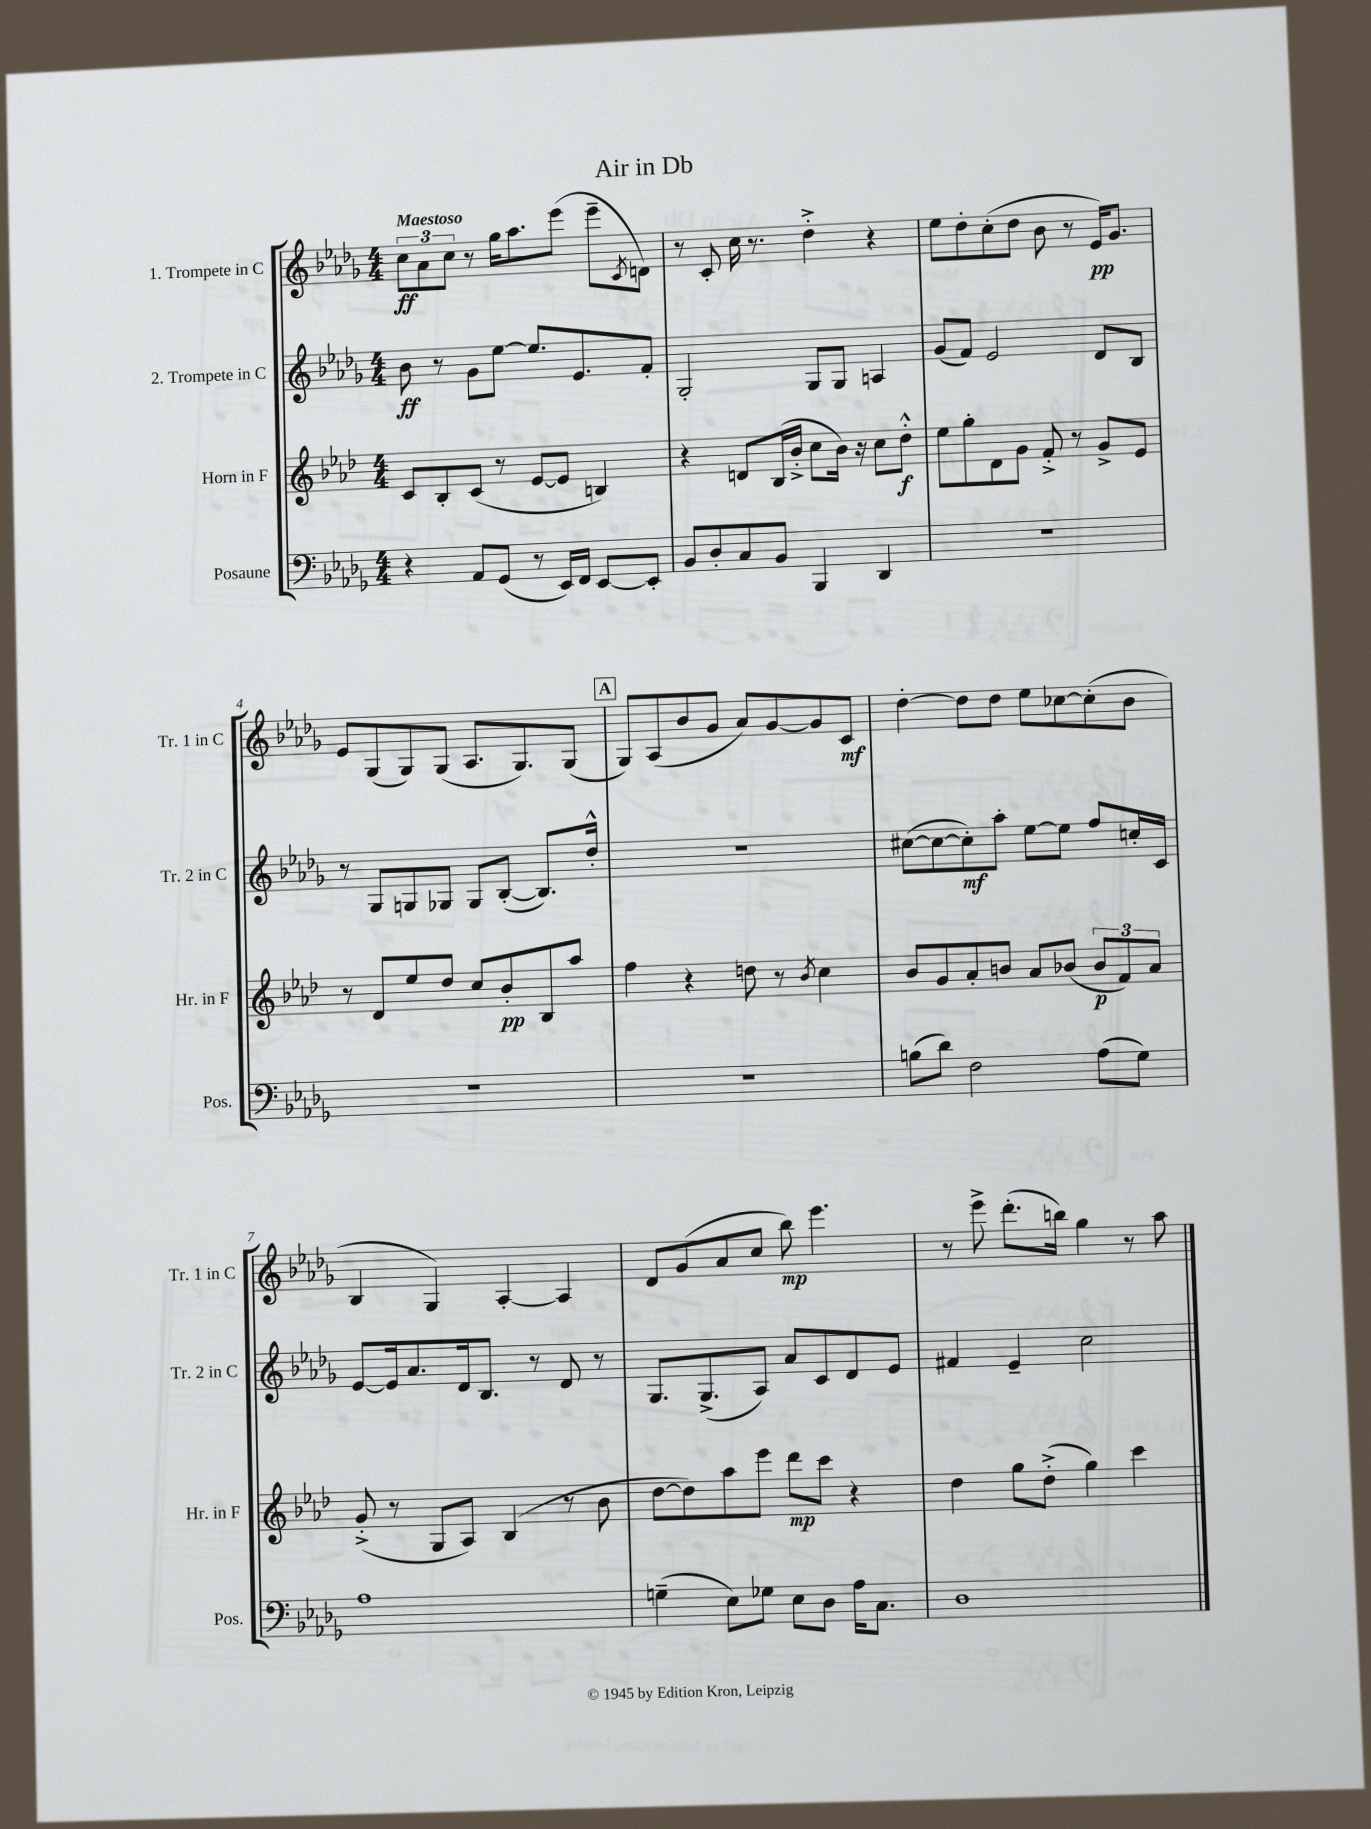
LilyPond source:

\header { title = "Air in Db" }
<<
\new StaffGroup <<
\new Staff = "s0" \with { instrumentName = "1. Trompete in C" shortInstrumentName = "Tr. 1 in C" } {
    \clef treble \key des \major \numericTimeSignature \time 4/4 \tempo "Maestoso"
    \tuplet 3/2 { c''8\ff aes'8 c''8 } r8 ges''16 aes''8. ees'''8( ees'''8-- \acciaccatura { c'8 } d'8) |
    r8 c'8-. c''16 r8. des''4-.-> r4 |
    ees''8 des''8-. c''8-.( des''8 bes'8 r8 ees'16\pp) ges'8. |
    ees'8 ges8( ges8) ges8( aes8. ges8.) ges8( |
    \mark \markup { \box "A" } ges8) aes8( bes'8 ges'8 aes'8) ges'8~ ges'8 c'8\mf |
    des''4~-. des''8 des''8 ees''8 ces''8~ ces''8-.( bes'8 |
    bes4 ges4) aes4~-. aes4 |
    des'8 ges'8( aes'8 c''8 bes''8\mp) ees'''4. |
    r8 ees'''8-> des'''8.-.( b''16) ges''4 r8 aes''8 \bar "|." |
}
\new Staff = "s1" \with { instrumentName = "2. Trompete in C" shortInstrumentName = "Tr. 2 in C" } {
    \clef treble \key des \major \numericTimeSignature \time 4/4
    bes'8\ff r8 ges'8 ees''8~ ees''8. ees'8. f'8-. |
    ges2-. ges8 ges8 a4 |
    ges'8( f'8) ees'2 des'8 bes8 |
    r8 ges8 g8 ges8 ges8 bes8~-.( bes8.) des''16-.-^ |
    \mark \markup { \box "A" } R1 |
    cis''8~( cis''8~ cis''8-.\mf) aes''8-. ees''8~ ees''8 f''8 c''16-. c'16 |
    ees'8~ ees'16 aes'8. des'16 bes8. r8 des'8 r8 |
    ges8. ges8.->( aes8) aes'8 c'8 des'8 ees'8 |
    fis'4 ees'4-- c''2 \bar "|." |
}
\new Staff = "s2" \with { instrumentName = "Horn in F" shortInstrumentName = "Hr. in F" } {
    \clef treble \key aes \major \numericTimeSignature \time 4/4
    c'8 bes8-. c'8( r8 ees'8~ ees'8 b4) |
    r4 d'8 bes16( bes'16-.-> c''8 bes'16) r16 c''8 des''8-.-^\f |
    ees''8 g''8-. des'8 g'8 f'8-.-> r8 g'8-> ees'8 |
    r8 des'8 ees''8 des''8 c''8 bes'8-.\pp bes8 aes''8 |
    \mark \markup { \box "A" } f''4 r4 d''8 r8 \acciaccatura { bes'8 } c''4 |
    bes'8 g'8 aes'8-. b'8 aes'8 bes'8( \tuplet 3/2 { bes'8\p f'8) aes'8 } |
    g'8-.->( r8 g8 aes8) bes4( r8 bes'8 |
    des''8~ des''8) aes''8 ees'''8 des'''8\mp c'''8 r4 |
    des''4 g''8 des''8-.->( g''4) c'''4 \bar "|." |
}
\new Staff = "s3" \with { instrumentName = "Posaune" shortInstrumentName = "Pos." } {
    \clef bass \key des \major \numericTimeSignature \time 4/4
    r4 aes,8 ges,8( r8 ees,16) f,16 ees,8~ ees,8-. |
    bes,8 des8-. c8 bes,8 bes,,4 des,4 |
    R1 |
    R1 |
    \mark \markup { \box "A" } R1 |
    b8( des'8) f2 aes8( ges8) |
    aes1 |
    g4--( ees8) ges8 ees8 des8 aes16 c8. |
    des1 \bar "|." |
}
>>
>>
